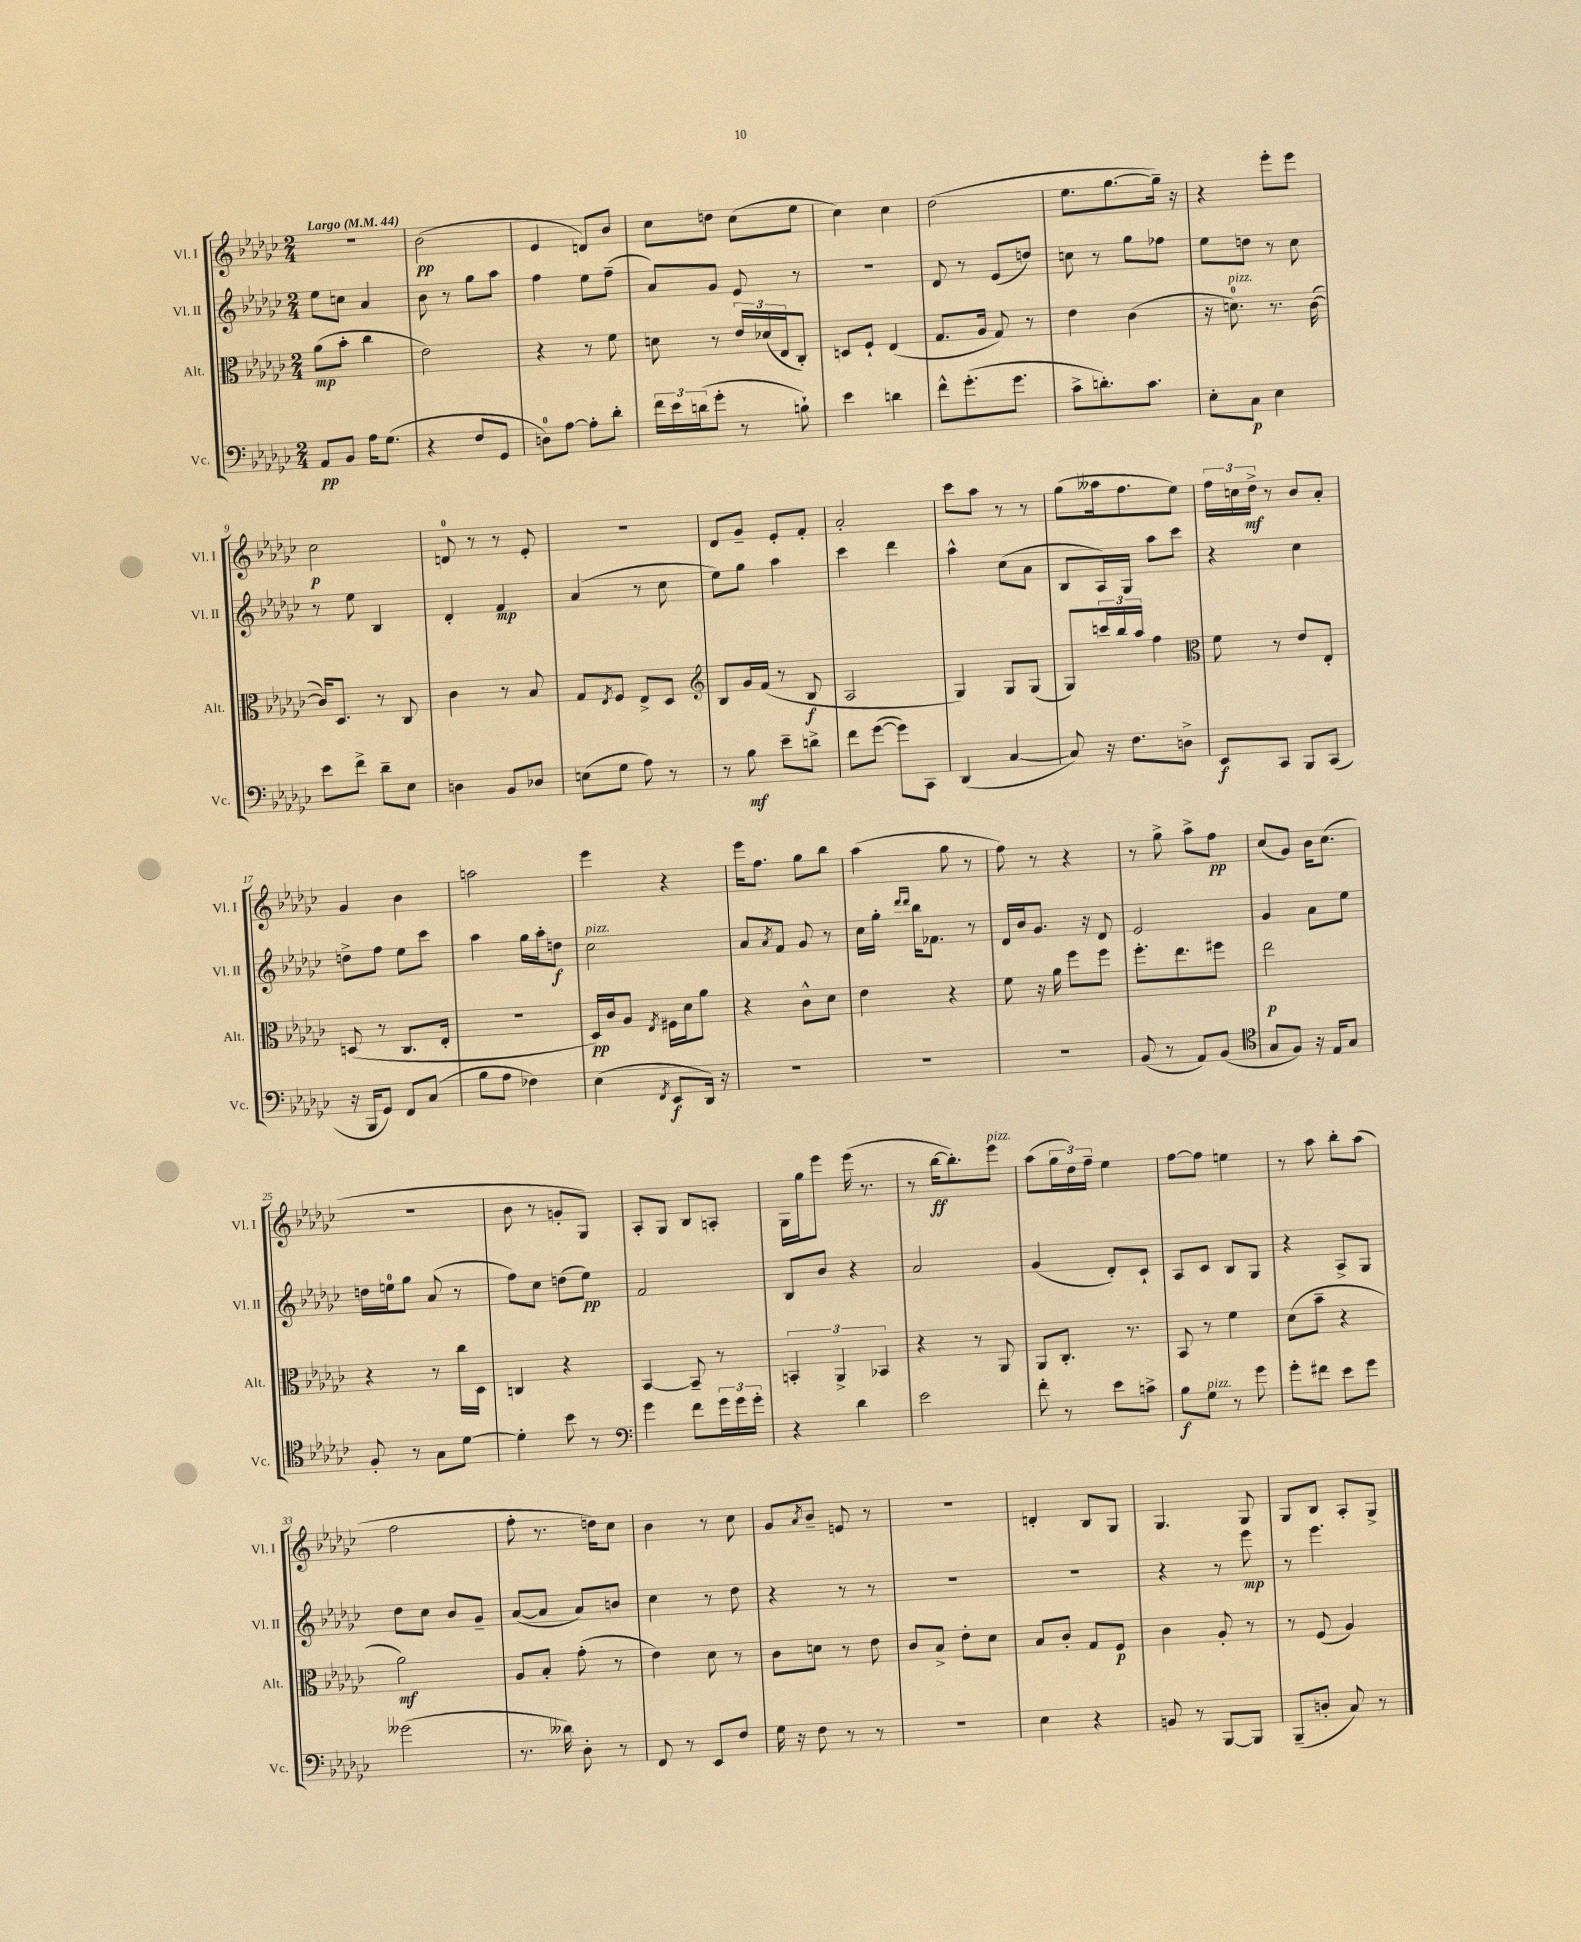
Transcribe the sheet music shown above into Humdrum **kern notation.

**kern	**kern	**kern	**kern
*staff4	*staff3	*staff2	*staff1
*clefF4	*clefC3	*clefG2	*clefG2
*k[b-e-a-d-g-c-]	*k[b-e-a-d-g-c-]	*k[b-e-a-d-g-c-]	*k[b-e-a-d-g-c-]
*M2/4	*M2/4	*M2/4	*M2/4
*MM44	*MM44	*MM44	*MM44
8AA-	(8a-	8ee-	2r
8BB-	8b-'	8cc	.
16A-	4cc-	4a-	.
(8.G-	.	.	.
=	=	=	=
4r	2e-)	8b-	(2b-
.	.	8r	.
8F	.	8gg-	.
8GG-	.	8aa-	.
=	=	=	=
8D)	4r	4ff	4e-
[8A-	.	.	.
8A-']	8r	8ee-	8d)
8d-'	8f	(8ff~	8b-
=	=	=	=
24f	8d	8a-)	8cc-
24e-	.	.	.
(24d	.	.	.
8g-'	8r	8g-	8dd
8r	24e-	8e-	(8cc-
.	(24d-	.	.
.	24E-	.	.
8B`)	8C-')	8r	8ee-
=	=	=	=
4e-	8D	2r	4cc-)
.	8F`	.	.
4d	(4E-	.	4cc-
=	=	=	=
8f^^	8.G-	8d-	(2dd-
(8.g-'	.	8r	.
.	16A-	.	.
.	8G-)	(8e-	.
8.g-	.	.	.
.	8r	8dd)	.
=	=	=	=
8c-^	4e-	8cc	8.ee-
8.d')	.	8r	.
.	.	.	[8.gg-
.	(4c-	8gg-	.
8.c-	.	.	.
.	.	8ff-	16gg-~])
.	.	.	16r
=	=	=	=
8E-'	16r	8ee-	4r
.	8.d)	.	.
8C-	.	8dd	.
4E-	8.r	8r	8eee-'
.	.	8cc-	8eee-
.	([16c-	.	.
=	=	=	=
8e-	16c-])	8r	2cc-
.	8.D-	.	.
8f^	.	8ee-	.
8d-~	8r	4B-	.
8E-	8C-	.	.
=	=	=	=
4D	4c-	4d-'	8d
.	.	.	8r
8BB-	8r	4f	8r
8D-	8B-	.	8e-'
=	=	=	=
(8E	8G-	(4a-	2r
.	8qE-	.	.
8G-	8F	.	.
8A-)	8E-^	8r	.
8r	8D-	8cc-	.
=	=	=	=
*	*clefG2	*	*
8r	8B-	8ee-)	8d-
8B-	16g-	8gg-	8g-~
.	(16f	.	.
8e-~	8r	4aa-	8e-'
8d^	8B-	.	8f'
=	=	=	=
8f	2A-	4ccc-	2a-'
([8g-	.	.	.
8g-])	.	4ddd-	.
8CC-	.	.	.
=	=	=	=
(4DD-	4G-)	4aa-^^	8ccc-
.	.	.	8aa-
[4C-	8G-	(8cc-	8r
.	(8G-	8a-	8r
=	=	=	=
8C-])	8G-)	8B-	(8gg-
16r	24ccc	16A-)	16aa--
.	24bb-	.	.
8.F	.	16G-	8.ff
.	24aa-	.	.
.	4ff	8aa-	.
8D^	.	8ccc-	8ee-)
=	=	=	=
*	*clefC3	*	*
8EE-	8f	4r	24ff
.	.	.	24cc
.	.	.	24dd-^
8CC-	8r	.	8r
8BBB-	8e-	4cc-	8b-
(8CC-	8E-'	.	8a-'
=	=	=	=
16r	(8D	8dd^	4g-
16BBB-	.	.	.
8GG-)	8r	8ff	.
8FF	8.C-	8ee-	4b-
(8C-	.	8ccc-	.
.	16E-'	.	.
=	=	=	=
8B-	2r	4aa-	2aa
8A-	.	.	.
4F-)	.	16gg-	.
.	.	16aa-'	.
.	.	8dd	.
=	=	=	=
(4E-	16D-)	2cc-	4eee-
.	16c-	.	.
.	8A-	.	.
8qFF	8qE-	.	.
8EE-	16F#	.	4r
.	16d-	.	.
16DD-)	8a-	.	.
16r	.	.	.
=	=	=	=
2r	4r	8a-	16eee-
.	.	.	8.ff
.	.	8qa-	.
.	.	8f	.
.	8c-^^	8g-	8gg-
.	8d-	8r	8bb-
=	=	=	=
2r	4e-	16cc-	(4aa-
.	.	16gg-'	.
.	.	16qqddd-	.
.	.	16qqddd-	.
.	.	16bb-	.
.	.	8.f-	.
.	4r	.	8gg-
.	.	8r	8r
=	=	=	=
2r	8f	16d-	8ff)
.	.	16b-	.
.	16r	8.g-	8r
.	16a-	.	.
.	8ff	.	4r
.	.	16r	.
.	8ff	8d-	.
=	=	=	=
(8BB-	8.ff'	2e-	8r
8r	.	.	8gg-^
.	8.ee-	.	.
8AA-)	.	.	8aa-^
(8BB-	8ff#	.	8ff
=	=	=	=
*clefC4	*	*	*
8G-	2ee-	4g-	(8cc-
8F)	.	.	8g-)
16r	.	8a-	16b-
16E-	.	.	(8.cc-
8G-	.	8ee-	.
=	=	=	=
8F'	4r	16dd	2r
.	.	16ee	.
8r	.	8gg-	.
8G-	8r	(8a-	.
[8d-	16cc-	8r	.
.	16D-	.	.
=	=	=	=
4d-']	4C	8ff)	8b-
.	.	8cc-	8r
8b-	4r	(8dd	8g'
8r	.	8ee-)	8G-)
=	=	=	=
*clefF4	*	*	*
4g-	[4BB-	2f	8A-'
.	.	.	8G-
8f	8BB-~]	.	8B-
24g-	8r	.	8A'
24g-	.	.	.
24g-'	.	.	.
=	=	=	=
4r	6BB'	8B-	16G-
.	.	.	16gg-
.	.	8b-	8eee-
.	6AA-^	.	.
4d-	.	4r	(16eee-
.	.	.	8.r
.	6BB-	.	.
=	=	=	=
2e-	4r	2a-	8r
.	.	.	[16bb-
.	.	.	8.bb-'])
.	8r	.	.
.	8AA-	.	8eee-
=	=	=	=
8f'	8AA-	(4g-	(8aa-
8r	8.C-'	.	24gg-
.	.	.	24dd-)
.	.	.	24ff~
8e-	.	8d-')	4ee-
.	8.r	.	.
8c^	.	8c-`	.
=	=	=	=
8B-	8BB-	8A-	[8ff
8G-	8r	8c-	8ff]
8r	4f	8B-	4ee
8g-	.	8G-	.
=	=	=	=
8g-'	(8d-	4r	8r
8f#	8b-~	.	8aa-
8e-	4r	8A-^	8bb-'
8g-	.	8G-	(8aa-
=	=	=	=
(2g--	2a-)	8dd-	2ff
.	.	8cc-	.
.	.	8b-	.
.	.	8g-~	.
=	=	=	=
8.r	8A-	([8a-	8ff'
.	8B-'	8a-]	8.r
16d--)	.	.	.
8D-'	(8g-'	8a-)	.
.	.	.	16dd)
8r	8r	8b	8cc-
=	=	=	=
8FF	4e-)	4cc-	4b-
8r	.	.	.
8EE-	8d-	8r	8r
8F	8r	8dd-	8cc-
=	=	=	=
16G-	8c-	4r	8g-
16r	.	.	.
.	.	.	8qa-
8F	8d	.	8b-~
8r	8r	8r	8e
8r	8e-	8r	8r
=	=	=	=
2r	8c-	2r	2r
.	8B-^	.	.
.	8e-'	.	.
.	8d-	.	.
=	=	=	=
4E-	8B-	2r	4d'
.	8c-'	.	.
4r	8G-	.	8B-
.	8F	.	8G-
=	=	=	=
8BB	4c-	4r	4.G-
8r	.	.	.
[8BBB-	8A-'	8r	.
8BBB-]	8r	8eee-	8G-
=	=	=	=
(8BBB-~	8r	8r	8G-
8D'	(8F	4.eee-	8B-
8C-)	4A-)	.	8A-'
8r	.	.	8G-^
==	==	==	==
*-	*-	*-	*-
